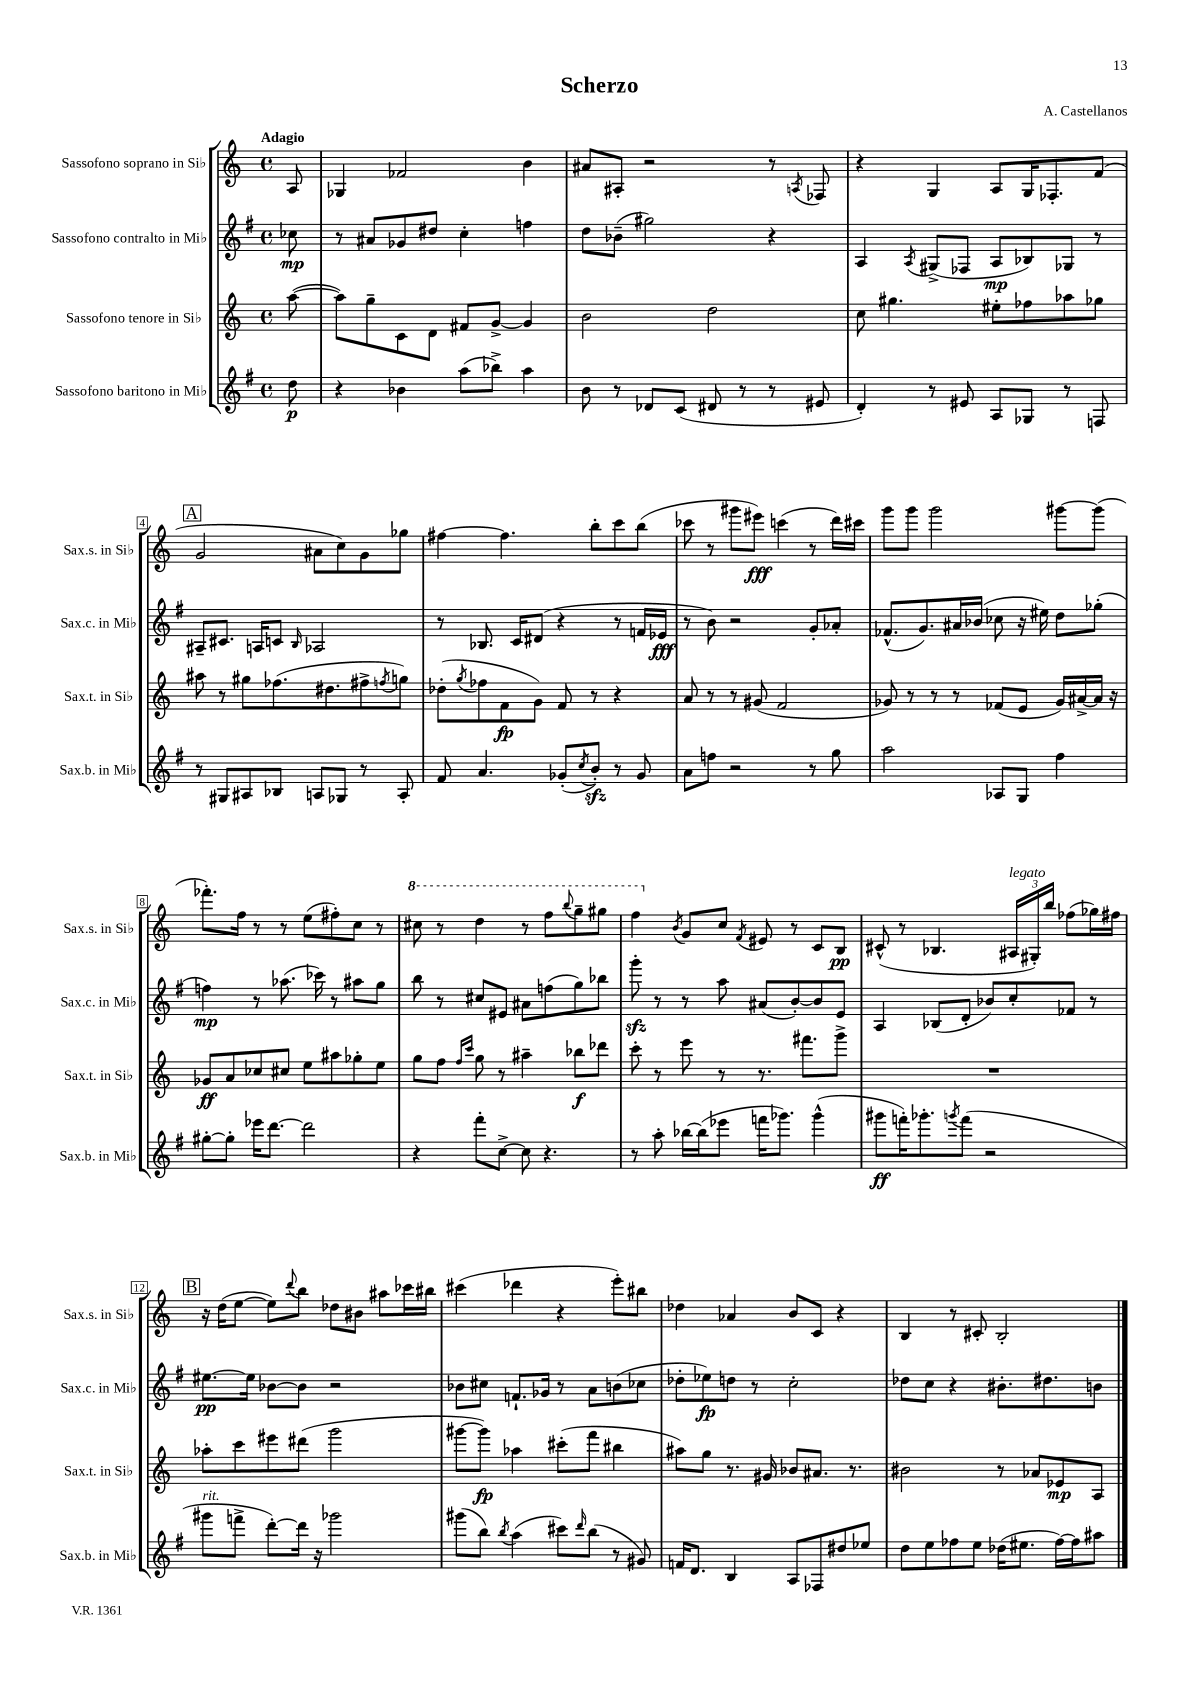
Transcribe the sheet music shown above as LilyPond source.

\header { title = "Scherzo" composer = "A. Castellanos" }
<<
\new StaffGroup <<
\new Staff = "s0" \with { instrumentName = "Sassofono soprano in Sib" shortInstrumentName = "Sax.s. in Sib" } {
    \clef treble \key c \major \defaultTimeSignature \time 4/4 \partial 8 \tempo "Adagio"
    a8 |
    ges4 fes'2 b'4 |
    ais'8 ais8-. r2 r8 \acciaccatura { a8 } fes8 |
    r4 g4 a8 g16 fes8.-. f'8( |
    \mark \markup { \box "A" } g'2 ais'8 c''8) g'8 ges''8 |
    fis''4~ fis''4. b''8-. c'''8 b''8( |
    ces'''8 r8 gis'''8 eis'''8\fff) c'''4( r8 d'''16) cis'''16 |
    g'''8 g'''8 g'''2 gis'''8~ gis'''8( |
    fes'''8.-.) f''16 r8 r8 e''8( fis''8-.) c''8 r8 |
    \ottava #1 cis'''8 r8 d'''4 r8 f'''8 \appoggiatura { b'''8 } g'''8-- gis'''8 |
    f'''4 \ottava #0 \acciaccatura { b'8 } g'8 c''8 \acciaccatura { f'8 } eis'8 r8 c'8 b8\pp |
    cis'8-^( r8 bes4. \tuplet 3/2 { ais16^\markup { \italic "legato" } gis16-.) b''16 } fes''8( ges''16) fis''16 |
    \mark \markup { \box "B" } r16 d''16( e''8~ e''8) \appoggiatura { d'''8 } b''8 des''8 bis'8 ais''8 ces'''16 bis''16 |
    cis'''4( des'''4 r4 e'''8-.) bis''8 |
    des''4 aes'4 b'8 c'8 r4 |
    b4 r8 cis'8-. b2-. \bar "|." |
}
\new Staff = "s1" \with { instrumentName = "Sassofono contralto in Mib" shortInstrumentName = "Sax.c. in Mib" } {
    \clef treble \key g \major \defaultTimeSignature \time 4/4 \partial 8
    ces''8\mp |
    r8 ais'8 ges'8 dis''8 c''4-. f''4 |
    d''8 bes'8--( gis''2) r4 |
    a4 \acciaccatura { a8 } gis8->( fes8 a8\mp bes8) ges8 r8 |
    \mark \markup { \box "A" } ais8-- cis'8. a16 c'8 \grace { b16 } aes2 |
    r8 bes8. c'16 dis'8( r4 r8 f'16 ees'16\fff |
    r8 b'8) r2 g'8-. aes'8-. |
    fes'8.-^( g'8.) ais'16 bes'16( ces''8 r16 eis''16) d''8 ges''8-.( |
    f''4\mp) r8 aes''8.( ces'''16) r8 ais''8 g''8 |
    b''8 r8 cis''8 eis'8 ais'8 f''8( g''8) bes''8 |
    g'''8-.\sfz r8 r8 a''8 ais'8( b'8~-.) b'8 e'8 |
    a4 bes8( d'8-. bes'8) c''8-. fes'8 r8 |
    \mark \markup { \box "B" } eis''8.~\pp eis''16 bes'8~ bes'8 r2 |
    bes'8 cis''8 f'8.-! ges'16 r8 a'8 b'8( ces''8 |
    des''8-. ees''8\fp) d''8 r8 c''2-. |
    des''8 c''8 r4 bis'8.-. dis''8. b'8 \bar "|." |
}
\new Staff = "s2" \with { instrumentName = "Sassofono tenore in Sib" shortInstrumentName = "Sax.t. in Sib" } {
    \clef treble \key c \major \defaultTimeSignature \time 4/4 \partial 8
    a''8~( |
    a''8) g''8-- c'8 d'8 fis'8 g'8~-> g'4 |
    b'2 d''2 |
    c''8 gis''4. eis''8-. fes''8 aes''8 ges''8 |
    \mark \markup { \box "A" } ais''8 r8 gis''8 fes''8.( dis''8. fis''8-> \acciaccatura { f''8 } g''8) |
    des''8-.( \acciaccatura { g''8 } fes''8 f'8\fp g'8) f'8 r8 r4 |
    a'8 r8 r8 gis'8( f'2 |
    ges'8) r8 r8 r8 fes'8( e'8 ges'16) ais'16~-> ais'16 r16 |
    ges'8\ff a'8 ces''8 cis''8 e''8 ais''8 ges''8-. e''8 |
    g''8 f''8 \grace { f''16 c'''16 } g''8 r8 ais''4-- bes''8\f des'''8 |
    c'''8-. r8 e'''8 r8 r8. fis'''8. g'''8-> |
    R1 |
    \mark \markup { \box "B" } aes''8-. c'''8 eis'''8 dis'''8( g'''2 |
    gis'''8~ gis'''8\fp) aes''4 cis'''8-.( f'''8 bis''4 |
    ais''8) g''8 r8. gis'16 bes'8 ais'8. r8. |
    bis'2 r8 aes'8 ees'8\mp a8 \bar "|." |
}
\new Staff = "s3" \with { instrumentName = "Sassofono baritono in Mib" shortInstrumentName = "Sax.b. in Mib" } {
    \clef treble \key g \major \defaultTimeSignature \time 4/4 \partial 8
    d''8\p |
    r4 bes'4 a''8( bes''8->) a''4 |
    b'8 r8 des'8 c'8( dis'8 r8 r8 eis'8 |
    d'4-.) r8 eis'8 a8 ges8 r8 f8 |
    \mark \markup { \box "A" } r8 gis8 ais8 bes8 a8 ges8 r8 a8-. |
    fis'8 a'4. ges'8-.( \acciaccatura { c''8 } b'8-.\sfz) r8 ges'8 |
    a'8 f''8 r2 r8 g''8 |
    a''2 aes8 g8 fis''4 |
    gis''8~-. gis''8-. ees'''16 d'''8.~ d'''2 |
    r4 fis'''8-. c''8~-> c''8 r4. |
    r8 a''8-. bes''16~ bes''16( ees'''8 f'''16 ges'''8.) ges'''4-^( |
    gis'''8\ff f'''16-.) ges'''8.-. \acciaccatura { g'''8 } f'''8( r2 |
    \mark \markup { \box "B" } gis'''8^\markup { \italic "rit." } f'''8-> d'''8~-.) d'''16 r16 ges'''2 |
    gis'''8( b''8) \acciaccatura { b''8 } a''4( cis'''8) \grace { d'''16 } b''8( r8 gis'8) |
    f'16 d'8. b4 a8 fes8 dis''8 ees''8 |
    d''8 e''8 fes''8 e''8 des''16( eis''8. fes''16~) fes''16 ais''8 \bar "|." |
}
>>
>>
\layout { \context { \Score \override BarNumber.stencil = #(make-stencil-boxer 0.1 0.3 ly:text-interface::print) } }
